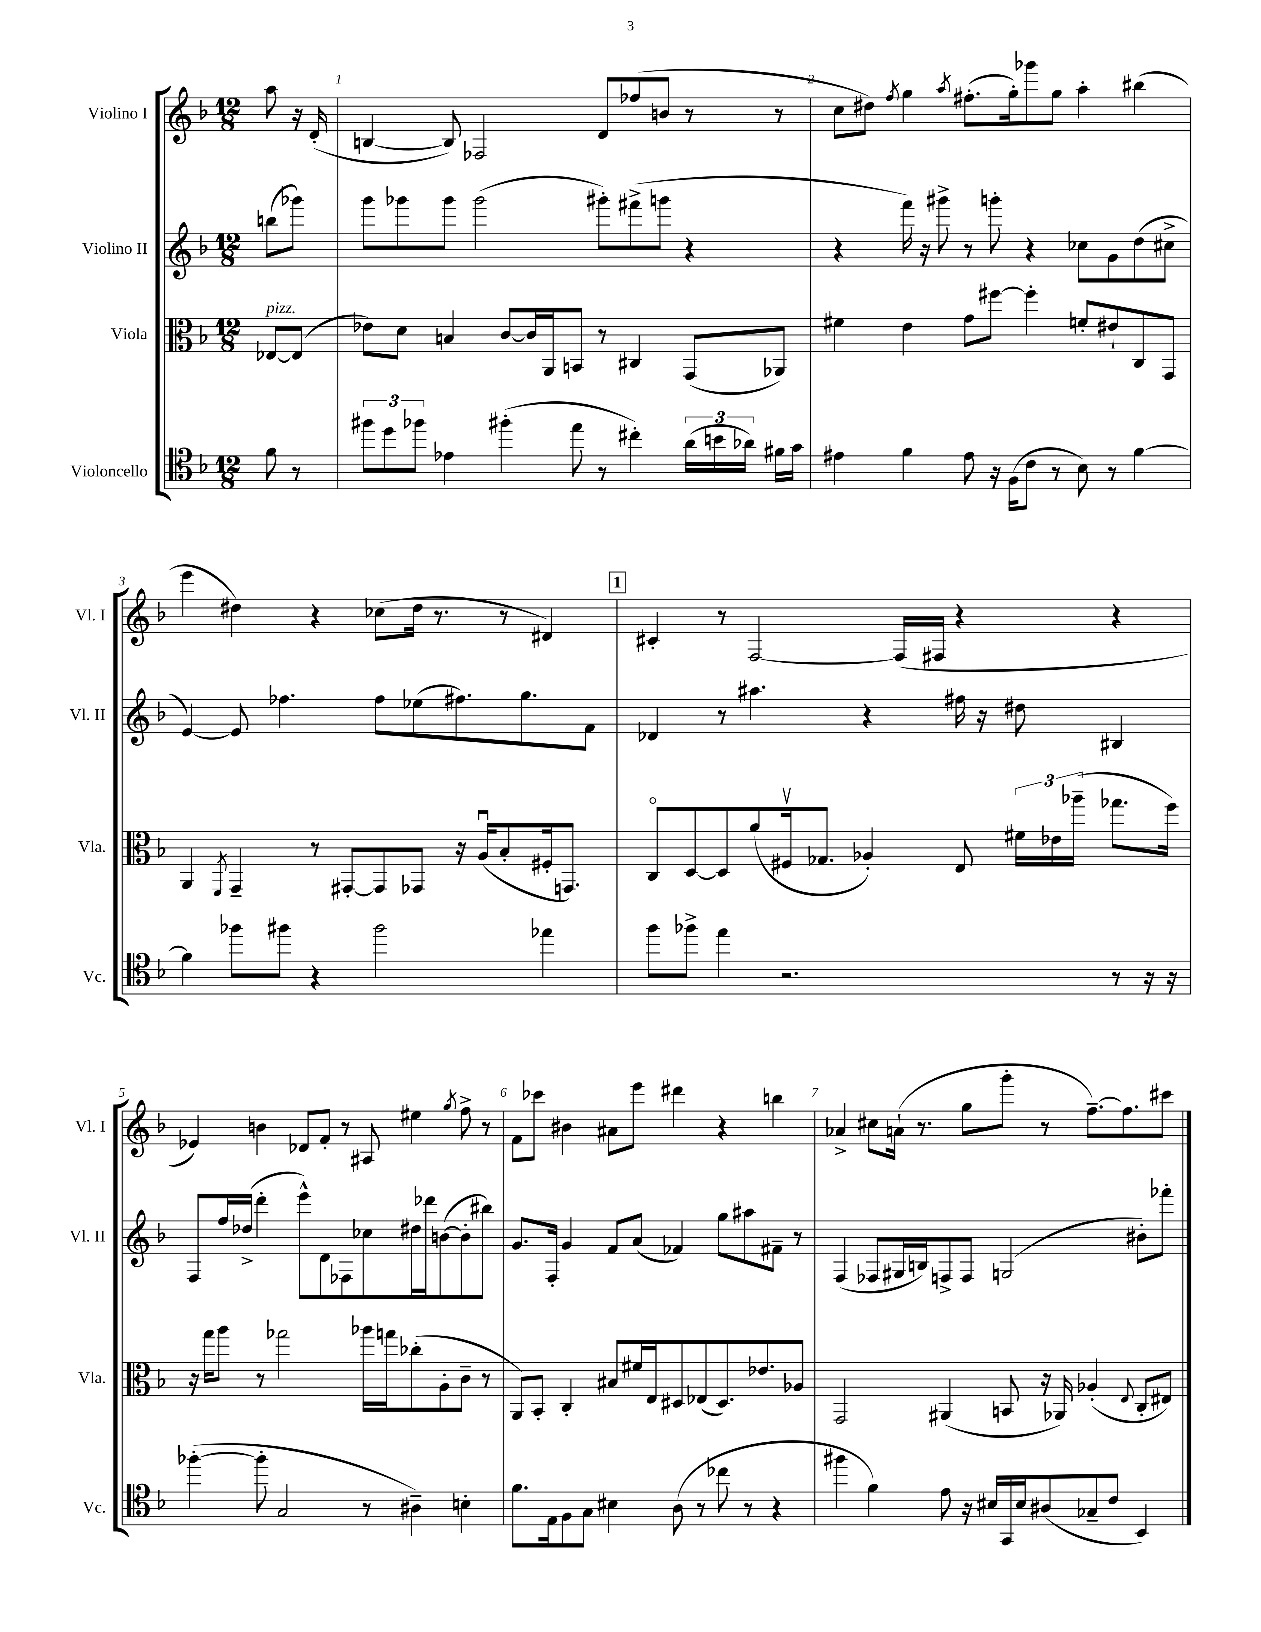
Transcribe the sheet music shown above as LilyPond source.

<<
\new StaffGroup <<
\new Staff = "s0" \with { instrumentName = "Violino I" shortInstrumentName = "Vl. I" } {
    \clef treble \key f \major \numericTimeSignature \time 12/8 \partial 4
    \autoBeamOff a''8 r16 d'16-.( |
    b4~ b8) fes2 d'8[ fes''8( b'8] r8 r8 |
    c''8[ dis''8]) \acciaccatura { f''8 } g''4 \acciaccatura { a''8 } fis''8.[-.( g''16-.) ges'''8 g''8] a''4-. bis''4( |
    e'''4 dis''4) r4 ces''8[( dis''16] r8. r8 dis'4) |
    \mark \markup { \box "1" } cis'4-. r8 f2~ f16[( fis16] r4 r4 |
    ees'4) b'4 des'8[ f'8]-. r8 ais8 eis''4 \acciaccatura { g''8 } f''8-> r8 |
    f'8[ ces'''8] bis'4 ais'8[ e'''8] dis'''4 r4 b''4 |
    aes'4-> cis''8[ a'16]-!( r8. g''8[ g'''8]-. r8 f''8.[~--) f''8. cis'''8] \bar "|." |
}
\new Staff = "s1" \with { instrumentName = "Violino II" shortInstrumentName = "Vl. II" } {
    \clef treble \key f \major \numericTimeSignature \time 12/8 \partial 4
    \autoBeamOff b''8[( ges'''8]) |
    g'''8[ ges'''8 ges'''8] ges'''2( gis'''8[-.) fis'''8->( g'''8] r4 |
    r4 f'''16) r16 gis'''8-> r8 g'''8-. r4 ces''8[ g'8 d''8( cis''8]-> |
    e'4~) e'8 fes''4. fes''8[ ees''8( fis''8.) g''8. f'8] |
    \mark \markup { \box "1" } des'4 r8 ais''4. r4 fis''16 r16 dis''8 bis4 |
    f8[ f''16 des''16]->( d'''4-. e'''8[-^) d'8 fes8 ces''8 dis''16 des'''16 b'8~( b'8-. bis''8]) |
    g'8.[ f16]-. g'4 f'8[ a'8]( fes'4) g''8[ ais''8 fis'8]-- r8 |
    f4( fes8[ gis16 b16) f8-> f8] g2( bis'8[-.) fes'''8]-. \bar "|." |
}
\new Staff = "s2" \with { instrumentName = "Viola" shortInstrumentName = "Vla." } {
    \clef alto \key f \major \numericTimeSignature \time 12/8 \partial 4
    \autoBeamOff ees8[~^\markup { \italic "pizz." } ees8]( |
    ees'8[) d'8] b4 c'8[~ c'16 a,16 b,8] r8 cis4 g,8[( aes,8]) |
    fis'4 e'4 g'8[ fis''8]~ fis''4-. f'8[-. eis'8-! c8 g,8] |
    a,4 \acciaccatura { f,8 } g,4-- r8 gis,8[~-. gis,8 ges,8] r16 a16[\downbow( bes8-. fis16-. g,8.]) |
    \mark \markup { \box "1" } c8[\flageolet d8~ d8 a'8( fis16\upbow ges8.] aes4-.) e8 \tuplet 3/2 { fis'16[ ees'16 aes''16]--( } ges''8.[ f''16]) |
    r16 g''16[ a''8] r8 ges''2 aes''16[ g''16 ces''8-.( a8-. c'8]-- r8 |
    a,8[) bes,8]-. c4-. bis8[ fis'16 e16 dis8 ees8( dis8.) ees'8. aes8] |
    g,2 ais,4( b,8 r16 aes,16) aes4-.( \appoggiatura { e8 } c8[-. eis8]) \bar "|." |
}
\new Staff = "s3" \with { instrumentName = "Violoncello" shortInstrumentName = "Vc." } {
    \clef tenor \key f \major \numericTimeSignature \time 12/8 \partial 4
    \autoBeamOff f'8 r8 |
    \tuplet 3/2 { fis''8[ d''8 fes''8] } ees'4 fis''4-.( e''8 r8 cis''4-.) \tuplet 3/2 { a'16[( b'16 aes'16]) } fis'16[ g'16] |
    eis'4 f'4 eis'8 r16 f16[( c'8] r8 bes8) r8 f'4~ |
    f'4 fes''8[ fis''8] r4 fis''2 ees''4 |
    \mark \markup { \box "1" } f''8[ fes''8]-> e''4 r2. r8 r16 r16 |
    fes''4~-.( fes''8-. g2 r8 ais4--) b4-. |
    f'8.[ e16 f8 g8] bis4 a8( r8 ces''8 r8 r4 |
    fis''4 f'4) e'8 r16 bis16[ g,16 bis16 ais8( ges8-- c'8] bes,4) \bar "|." |
}
>>
>>
\layout { \context { \Score \override BarNumber.break-visibility = ##(#f #t #t) barNumberVisibility = #all-bar-numbers-visible } }
